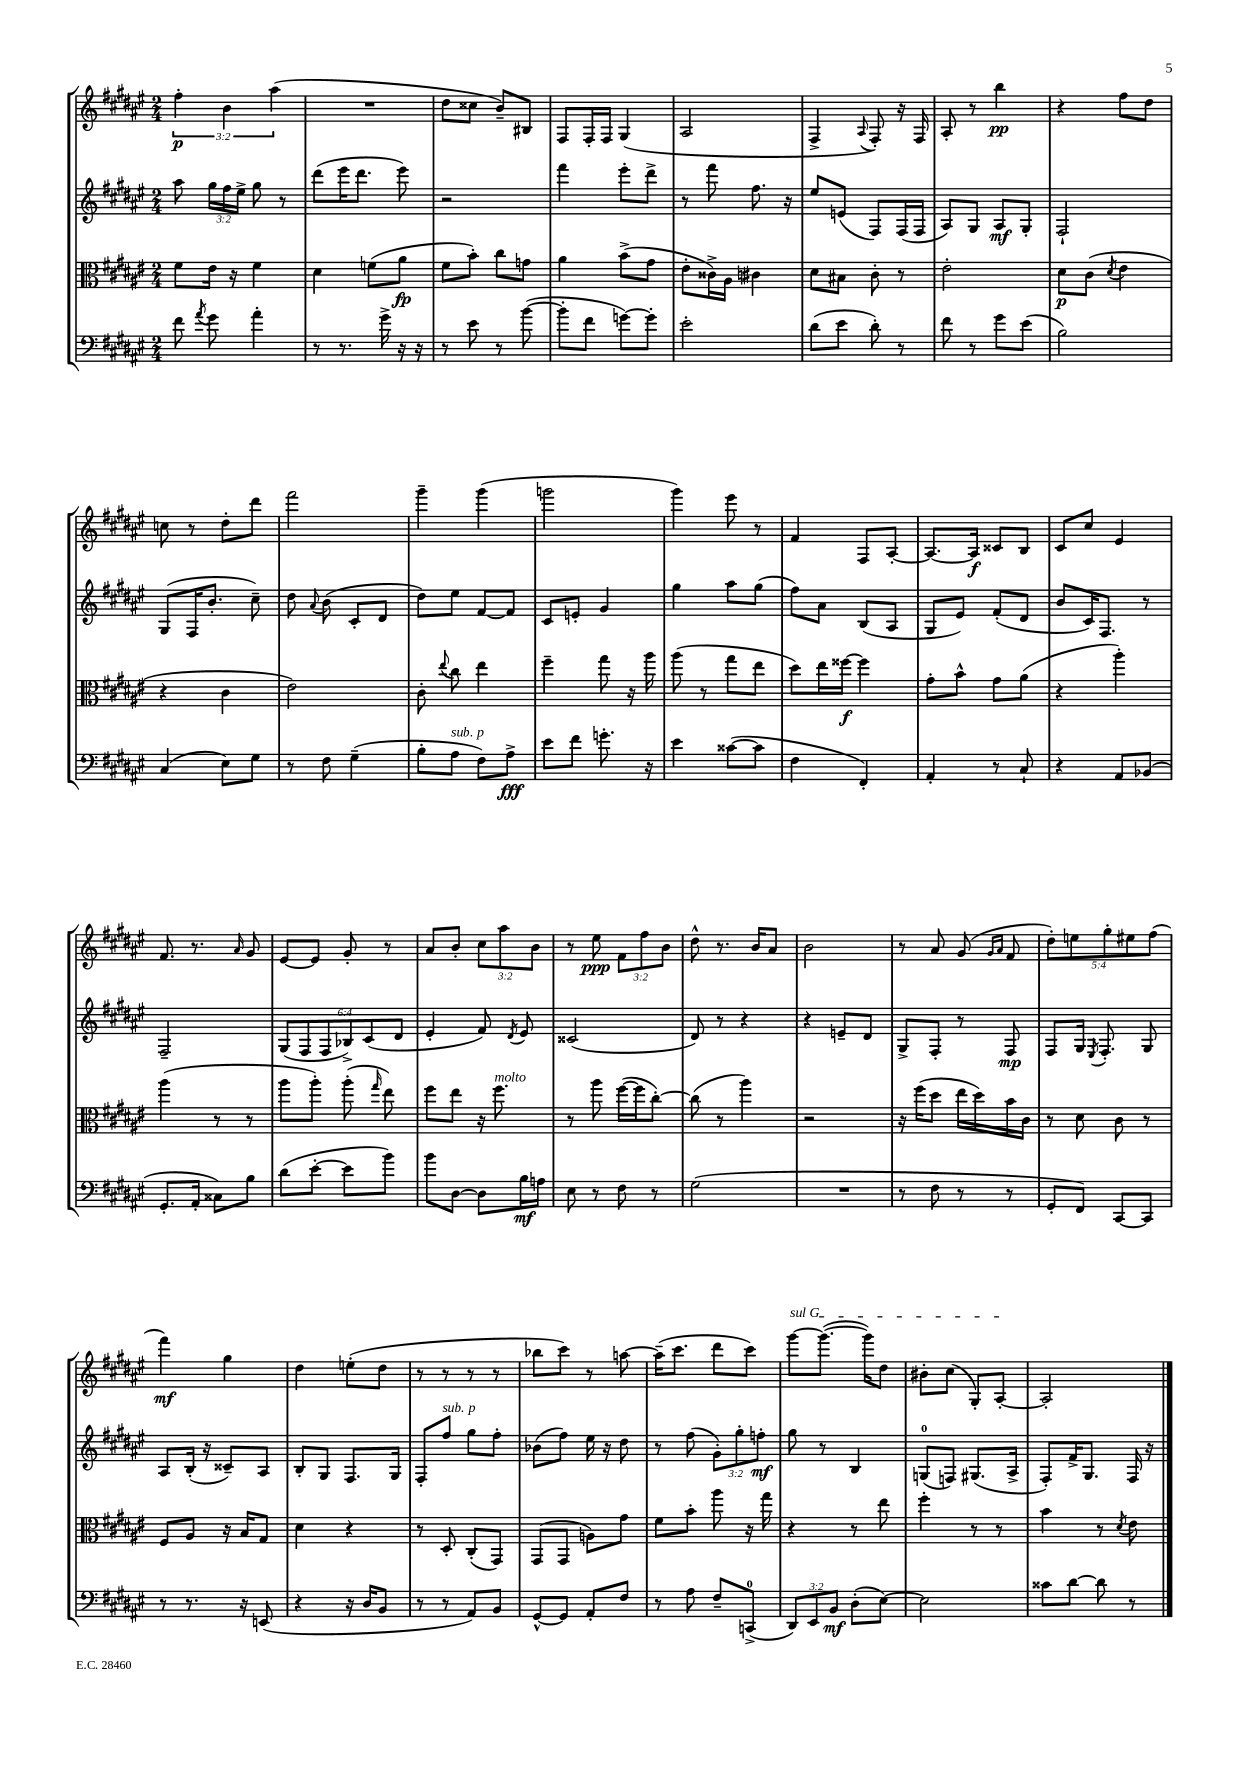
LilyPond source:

<<
\new StaffGroup <<
\new Staff = "s0" {
    \clef treble \key fis \major \numericTimeSignature \time 2/4 \override Staff.TupletNumber.text = #tuplet-number::calc-fraction-text
    \autoBeamOff \tuplet 3/2 { fis''4-.\p b'4 ais''4( } |
    R2 |
    dis''8[ cisis''8] b'8[--) bis8] |
    fis8[ fis16-. fis16] gis4( |
    ais2 |
    fis4-> \appoggiatura { ais8 } fis8-.) r16 fis16 |
    ais8-. r8 b''4\pp |
    r4 fis''8[ dis''8] |
    c''8 r8 dis''8[-. dis'''8] |
    fis'''2 |
    gis'''4-- gis'''4( |
    g'''2 |
    gis'''4) eis'''8 r8 |
    fis'4 fis8[ ais8]~-. |
    ais8.[~ ais16]\f cisis'8[ b8] |
    cis'8[ cis''8] eis'4 |
    fis'8. r8. \grace { ais'16 } gis'8 |
    eis'8[~ eis'8] gis'8-. r8 |
    ais'8[ b'8]-. \tuplet 3/2 { cis''8[ ais''8 b'8] } |
    r8 eis''8\ppp \tuplet 3/2 { fis'8[ fis''8 b'8] } |
    dis''8-^ r8. b'16[ ais'8] |
    b'2 |
    r8 ais'8 gis'8( \grace { gis'16[ ais'16] } fis'8 |
    \tuplet 5/4 { dis''8[-.) e''8 gis''8-. eis''8 fis''8]( } |
    fis'''4\mf) gis''4 |
    dis''4 e''8[-.( dis''8] |
    r8 r8 r8 r8 |
    bes''8[ cis'''8]) r8 a''8~ |
    a''16[--( cis'''8.] dis'''8[ cis'''8]) |
    \once \override TextSpanner.bound-details.left.text = \markup { \italic "sul G" } gis'''8[~\startTextSpan gis'''8.]~( gis'''16[) dis''8] |
    bis'8[-. cis''8]( gis8[-.) ais8]~-.\stopTextSpan |
    ais2-. \bar "|." |
}
\new Staff = "s1" {
    \clef treble \key fis \major \numericTimeSignature \time 2/4 \override Staff.TupletNumber.text = #tuplet-number::calc-fraction-text
    \autoBeamOff ais''8 \tuplet 3/2 { gis''16[ fis''16 eis''16]-> } gis''8 r8 |
    dis'''8[( eis'''16 dis'''8.] eis'''8) |
    r2 |
    fis'''4 eis'''8[-. dis'''8]-> |
    r8 fis'''8 fis''8. r16 |
    eis''8[ e'8]( fis8[) fis16( fis16] |
    ais8[) gis8] ais8[\mf gis8]-. |
    fis2-! |
    gis8[( fis16 b'8.]-. cis''8--) |
    dis''8 \appoggiatura { ais'8 } b'8( cis'8[-. dis'8] |
    dis''8[) eis''8] fis'8[~ fis'8] |
    cis'8[ e'8]-. gis'4 |
    gis''4 ais''8[ gis''8]( |
    fis''8[) ais'8] b8[( ais8] |
    gis8[ eis'8]) fis'8[-.( dis'8] |
    b'8[ cis'16) fis8.] r8 |
    fis2-- |
    \tuplet 6/4 { gis8[( fis8 fis8 bes8->) cis'8( dis'8] } |
    eis'4-. fis'8) \acciaccatura { dis'8 } eis'8 |
    cisis'2( |
    dis'8) r8 r4 |
    r4 e'8[-- dis'8] |
    gis8[-> fis8]-. r8 fis8\mp |
    fis8[ gis16] \acciaccatura { eis8 } fis8.-. gis8 |
    ais8[ b16]-.( r16 cisis'8[--) ais8] |
    b8[-. gis8] fis8.[ gis16] |
    fis8[-. fis''8]^\markup { \italic "sub. p" } gis''8[ fis''8]-. |
    bes'8[( fis''8]) eis''16 r16 dis''8 |
    r8 fis''8( \tuplet 3/2 { gis'8[-.) gis''8-. f''8]-.\mf } |
    gis''8 r8 b4 |
    g8[-0( f8]) gis8.[( ais16]-> |
    fis8[-.) fis'16-> gis8.] fis16 r16 \bar "|." |
}
\new Staff = "s2" {
    \clef alto \key fis \major \numericTimeSignature \time 2/4
    \autoBeamOff fis'8[ eis'16] r16 fis'4 |
    dis'4 f'8[( ais'8]\fp |
    fis'8[ b'8]-.) cis''8[ g'8] |
    ais'4 b'8[->( gis'8] |
    eis'8[-. cisis'16->) ais16] cis'4 |
    dis'8[ bis8] cis'8-. r8 |
    eis'2-. |
    dis'8[\p cis'8]( \acciaccatura { dis'8 } eis'4 |
    r4 cis'4 |
    eis'2) |
    cis'8-. \appoggiatura { eis''8 } cis''8 eis''4 |
    fis''4-- gis''8 r16 ais''16 |
    ais''8( r8 gis''8[ eis''8] |
    dis''8[) eis''16 fisis''16]~\f fisis''4 |
    gis'8[-. b'8]-^ gis'8[ ais'8]( |
    r4 ais''4-.) |
    ais''4( r8 r8 |
    ais''8[ ais''8]-.) ais''8-.( \grace { gis''16 } eis''8) |
    fis''8[ eis''8] r16 fis''8.^\markup { \italic "molto" } |
    r8 ais''8 fis''16[~( fis''16 cis''8]~-.) |
    cis''8( r8 ais''4) |
    r2 |
    r16 fis''16[( dis''8] eis''16[ dis''16) b'16 cis'16] |
    r8 dis'8 cis'8 r8 |
    fis8[ ais8] r16 b16[ gis8] |
    dis'4 r4 |
    r8 dis8-. cis8[-.( gis,8]) |
    gis,8[( gis,8] a8[) gis'8] |
    fis'8[ b'8]-. ais''8 r16 gis''16 |
    r4 r8 eis''8 |
    fis''4-. r8 r8 |
    b'4 r8 \acciaccatura { dis'8 } eis'8 \bar "|." |
}
\new Staff = "s3" {
    \clef bass \key fis \major \numericTimeSignature \time 2/4 \override Staff.TupletNumber.text = #tuplet-number::calc-fraction-text
    \autoBeamOff fis'8 \acciaccatura { ais'8 } gis'8 ais'4-. |
    r8 r8. gis'16-> r16 r16 |
    r8 eis'8 r8 b'8~( |
    b'8[-. fis'8] g'8[~) g'8]-. |
    eis'2-. |
    dis'8[( eis'8] dis'8-.) r8 |
    fis'8 r8 gis'8[ eis'8]( |
    b2) |
    cis4( eis8[) gis8] |
    r8 fis8 gis4--( |
    b8[-. ais8]^\markup { \italic "sub. p" } fis8[) ais8]->\fff |
    eis'8[ fis'8] g'8.-. r16 |
    eis'4 cisis'8[~( cisis'8] |
    fis4 fis,4-.) |
    ais,4-. r8 cis8-! |
    r4 ais,8[ bes,8]( |
    gis,8.[-. ais,16]-. cisis8[) b8] |
    dis'8[( eis'8]~-. eis'8[ b'8]) |
    b'8[ dis8]~ dis8[ b16\mf a16] |
    eis8 r8 fis8 r8 |
    gis2( |
    R2 |
    r8 fis8 r8 r8 |
    gis,8[-. fis,8]) cis,8[~ cis,8] |
    r8 r8. r16 e,8( |
    r4 r16 dis16[ b,8] |
    r8 r8 ais,8[) b,8] |
    gis,8[~-^ gis,8] ais,8[-. fis8] |
    r8 ais8 fis8[-- c,8]-0->( |
    \tuplet 3/2 { dis,8[) eis,8 b,8]\mf } dis8[-.( eis8]~) |
    eis2 |
    cisis'8[ dis'8]~ dis'8 r8 \bar "|." |
}
>>
>>
\layout { \context { \Score \remove "Bar_number_engraver" } }
